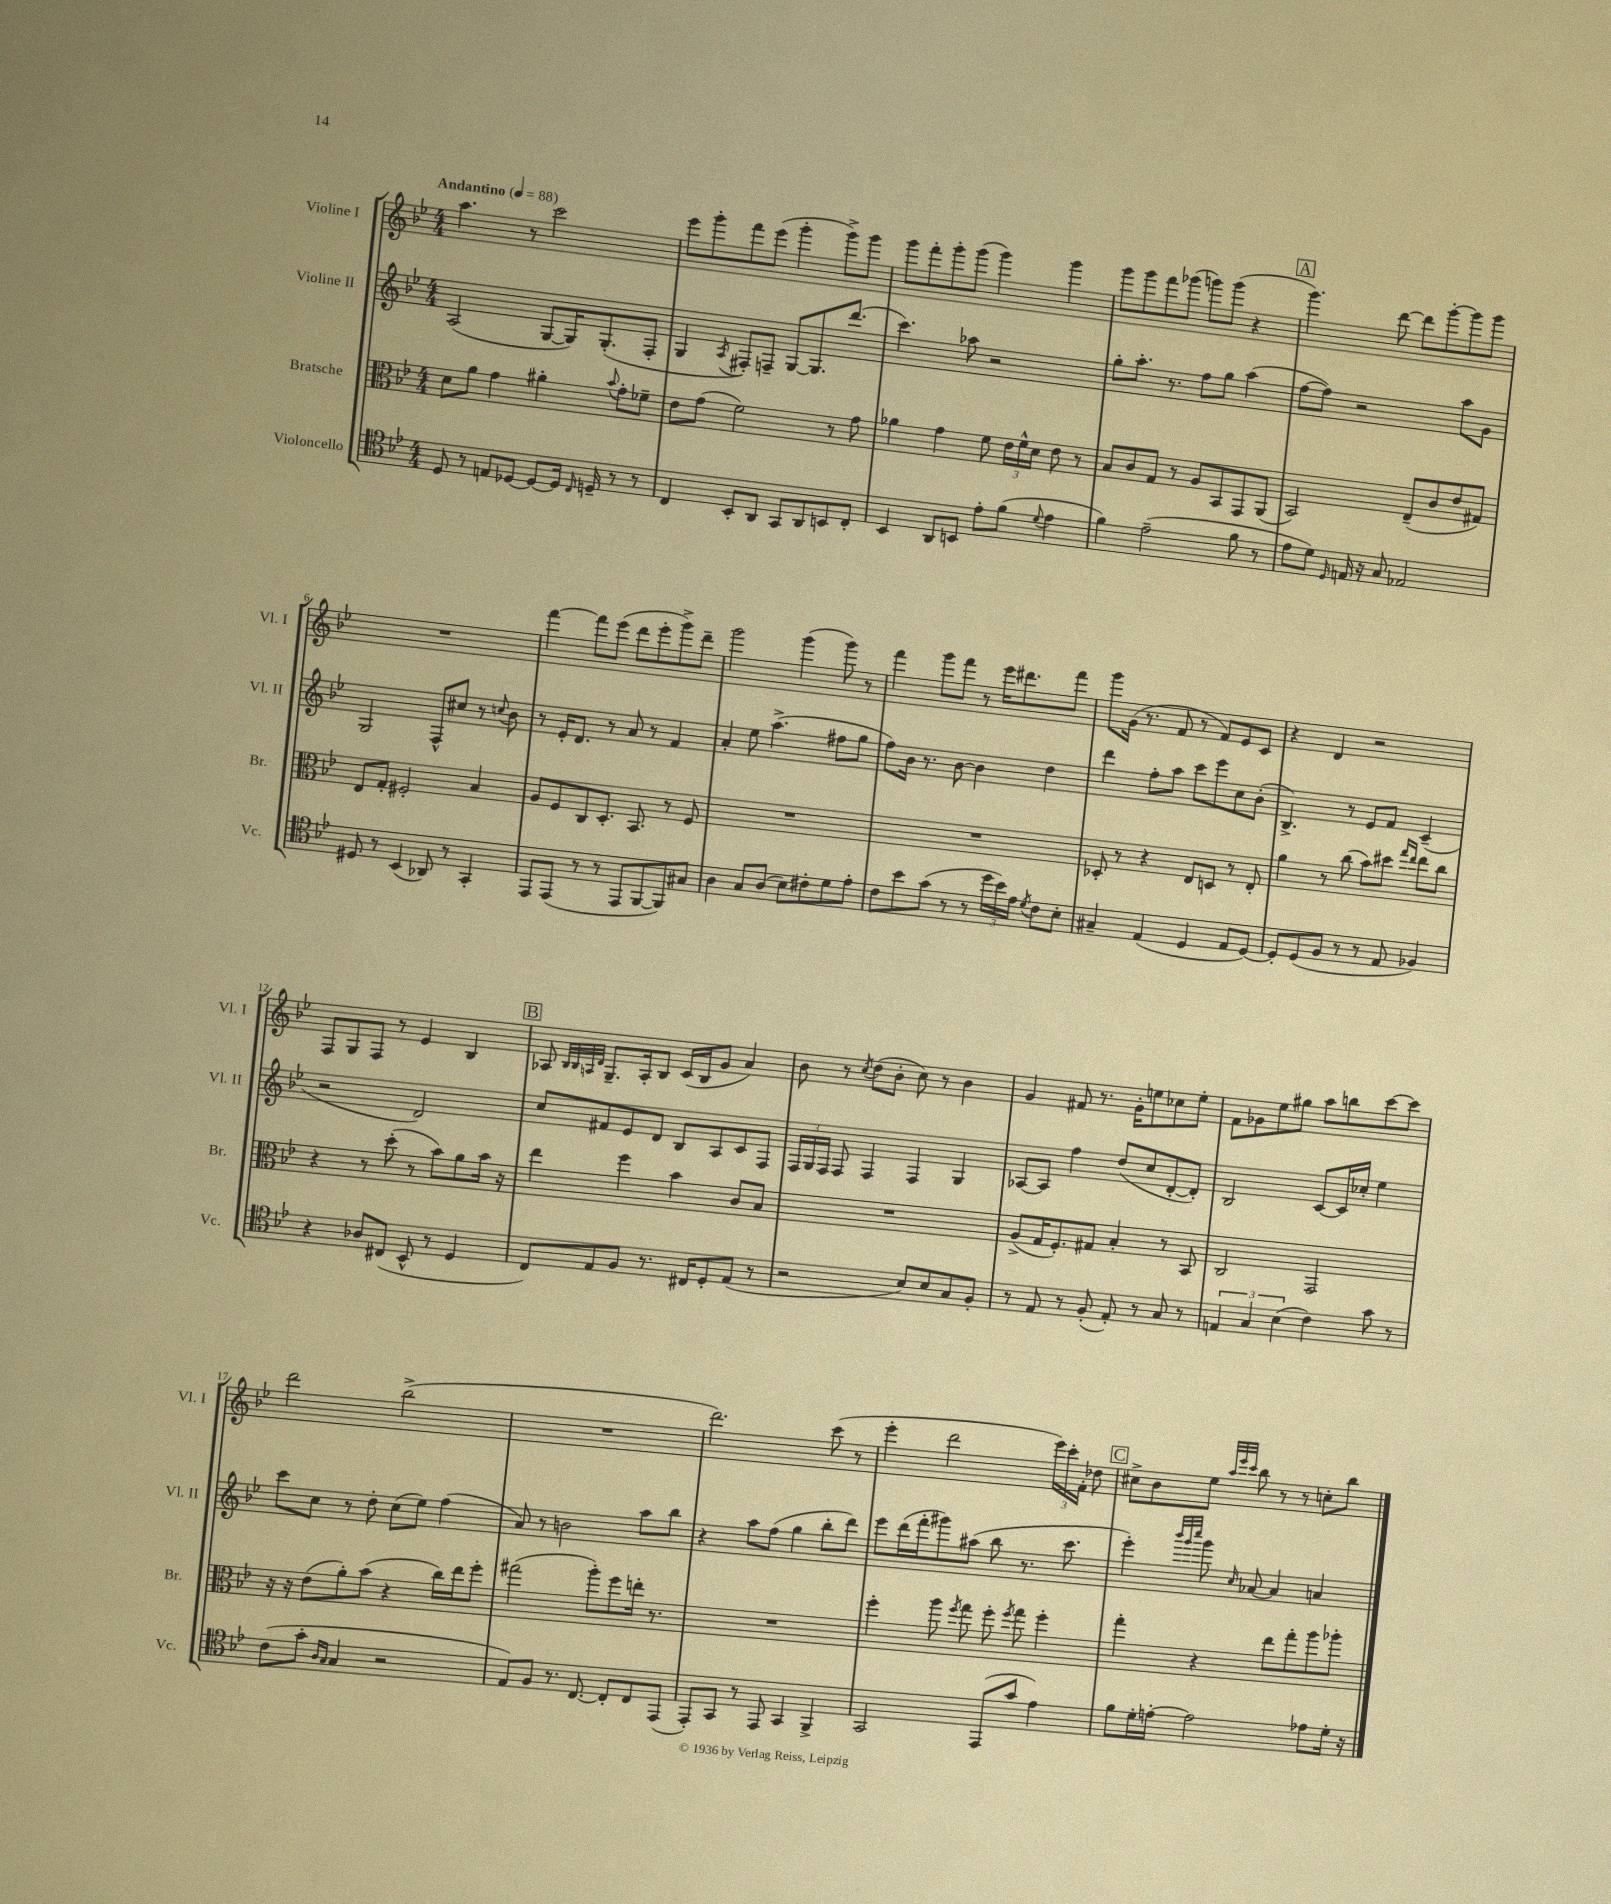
<<
\new StaffGroup <<
\new Staff = "s0" \with { instrumentName = "Violine I" shortInstrumentName = "Vl. I" } {
    \clef treble \key bes \major \numericTimeSignature \time 4/4 \tempo "Andantino" 4 = 88
    \autoBeamOff a''4. r8 c'''2 |
    ees'''8[ g'''8-. f'''8 ees'''8]( g'''4-. g'''8[->) g'''8] |
    g'''8[ f'''8-. g'''8-. g'''8]( g'''4) g'''4 |
    g'''8[ g'''8 f'''8 ges'''8]( g'''8[) g'''8]( r4 |
    \mark \markup { \box "A" } g'''4.) d'''8~ d'''8[ g'''8~-. g'''8 g'''8] |
    R1 |
    f'''4~ f'''8[ ees'''8]( d'''8[ ees'''8-. g'''8->) d'''8]-- |
    g'''2 g'''4( g'''8) r8 |
    f'''4 g'''8[ f'''8] r8 ees'''16[ dis'''8. f'''8] |
    g'''8[ g'16]( r8. f'8 r8 f'8[) ees'8 c'8] |
    r4 d'4 r2 |
    f8[ g8 f8] r8 ees'4 bes4 |
    \mark \markup { \box "B" } aes8 \grace { bes32[ bes32 a32 d'32] } g8.[-- a16-. bes8] c'16[( bes16 g'8] a'4) |
    bes'8 r8 \acciaccatura { c''8 } d''8[( bes'8]-. c''8) r8 bes'4 |
    g'4 fis'8 r8. g'16[-. e''8 ces''8 e''8]-. |
    f'8[ ges'8 ees''8 gis''8] a''8[ b''8 c'''8~ c'''8] |
    d'''2 bes''2->( |
    R1 |
    d'''2.) c'''8( r8 |
    ees'''4-. d'''2 \tuplet 3/2 { ees'''16[) c'''16-. f'16]-. } des''8 |
    \mark \markup { \box "C" } cis''8[-> bes'8 ees''8] \grace { a''32[ ees'''32 c'''32] } bes''8 r8 r8 c''8[-. bes''8] \bar "|." |
}
\new Staff = "s1" \with { instrumentName = "Violine II" shortInstrumentName = "Vl. II" } {
    \clef treble \key bes \major \numericTimeSignature \time 4/4
    \autoBeamOff a2( g8[~ g16) g8.-.( f8]-. |
    g4 \acciaccatura { a8 } fis8[-.) f8]-- g8[~ g8. d'''8.]( |
    c'''4.) aes''8 r2 |
    g''8[-. a''8.]-. r8. f''8[ g''8] a''4( |
    \mark \markup { \box "A" } f''8[~ f''8]) r2 a''8[ g'8] |
    g2 f8[-^ cis''8] r8 \appoggiatura { c''8 } bes'8 |
    r8 ees'16[-. d'8.] r8 a'8 r8 f'4 |
    a'4-. ees''8 a''4.->( fis''8[ g''8] |
    f''8[) bes'16] r8. bes'8~ bes'4 d''4 |
    d'''4 f''8[-. a''8] c'''8[ ees'''8 c''8 bes'8]-.( |
    bes4.->) r8 ees'8[ f'8] c'4--( |
    r2 d'2) |
    \mark \markup { \box "B" } c''8[ fis'8 ees'8 d'8] bes8[ a8 c'8 f8] |
    \tuplet 3/2 { f16[ g16 f16] } f8 f4 f4 g4 |
    aes8[~ aes8] f''4 d''8[( c''8 d'8~-. d'8]-.) |
    bes2 c'8[~ c'16 ces''16]-. ees''4 |
    c'''8[ c''8] r8 d''8-. c''8[( ees''8]) f''4( |
    a'8) r8 b'2 a''8[ bes''8] |
    r4 a''8[ f''8]( g''4 bes''8[-. d'''8]) |
    ees'''8[ d'''16( f'''16-. gis'''8) ais''8]( bes''8 r8. c'''8. |
    \mark \markup { \box "C" } ees'''4-.) \grace { bes'''32[ g'''32 c''''32] } g'''8 \grace { c''16 } aes'8~ aes'4 a'4 \bar "|." |
}
\new Staff = "s2" \with { instrumentName = "Bratsche" shortInstrumentName = "Br." } {
    \clef alto \key bes \major \numericTimeSignature \time 4/4
    \autoBeamOff d'8[ a'8] g'4 ais'4-. \appoggiatura { bes'8 } g'8[-. fes'8]-- |
    ees'8[ g'8]( f'2) r8 g'8 |
    aes'4 g'4 f'8 \tuplet 3/2 { ees'16[ f'16-^ d'16] } ees'8 r8 |
    bes8[ c'8 g8] r8 a8[ bes,8 g,8 a,8]( |
    \mark \markup { \box "A" } bes,2) ees8[--( c'8 ees'8 gis8]) |
    ees8[ g8]-. fis2-. bes4 |
    a8[ f8 c8 d8.]-. bes,8. r8 f8 |
    R1 |
    R1 |
    des8-. r8 r4 ees8[ d8] r8 ees8-. |
    a'4 r8 c''8( bes'8[) dis''8] \grace { g''16[ ees''16] } ees''8[ c''8] |
    r4 r8 d''8-.( r8 bes'8[) a'8 bes'16] r16 |
    \mark \markup { \box "B" } ees''4 f''4 bes'4 c'8[ bes8] |
    R1 |
    a8[->( g16 f8.-.) gis8] bes4-. r8 bes,8 |
    c2 g,2 |
    r16 r16 ees'8[( a'8-.) bes'8]( r4 c''16[) ees''16 f''8]-. |
    gis''2( a''8[-.) f''8 e''16]-. r8. |
    R1 |
    f''4-. a''8 \acciaccatura { f''8 } g''8 f''8-. \acciaccatura { f''8 } g''8 f''4-. |
    \mark \markup { \box "C" } g''4-. r4 ees''8[ g''8-. a''8 aes''8]-. \bar "|." |
}
\new Staff = "s3" \with { instrumentName = "Violoncello" shortInstrumentName = "Vc." } {
    \clef tenor \key bes \major \numericTimeSignature \time 4/4
    \autoBeamOff d8 r8 e8[ des8]~ des8[~ des16] \grace { c16 } d16-- r8 r8 |
    c4 bes,8[-. a,8] g,8[ a,8 b,8 c8]-. |
    bes,4 a,8[ b,8] ees'8[-. f'8]( \appoggiatura { d'8 } ees'4 |
    f'4) ees'2--( f'8 r8 |
    \mark \markup { \box "A" } ees'8[ d'8]) \grace { d16 } e16 r16 g8 ees2 |
    dis8 r8 bes,4( aes,8) r8 g,4-. |
    ees,8[ ees,8]( r8 r8 ees,8[ f,8~ f,8) gis8] |
    a4 g8[ a8]( bes8[) cis'8-. d'8 ees'8]-. |
    c'8[ bes'8 g'8]( r8 r8 \tuplet 3/2 { d''16[ bes'16) ees'16] } \acciaccatura { d'8 } c'8[ bes8]-. |
    gis4-- ees4( d4 ees8[ d8]~) |
    d8[-. d8( f8] r8 r8 ees8 fes4) |
    r4 aes8[ cis8]( bes,8-^ r8 d4 |
    \mark \markup { \box "B" } c8[) ees8 f8] r8. cis16[ d8-. ees8]( r8 |
    r2 bes8[) bes8 g8 f8]-. |
    r8 ees8 r8 f8-.( ees8-.) r8 g8 r8 |
    \tuplet 3/2 { e4 g4 bes4( } c'4) g'8 r8 |
    c'8[( g'8]-. \grace { a16[ g16] } g4 r2 |
    ees8[) f8] r8. c8.~ c8[-. c8 ees,8]( |
    ees,8[-.) g,8] r8 ees,8 g,4 f,4-> |
    g,2 ees,8[( g'8] ees'4) |
    \mark \markup { \box "C" } f'8[ d'16-. e'16]~-. e'2 ees'8[ d'16]-. r16 \bar "|." |
}
>>
>>
